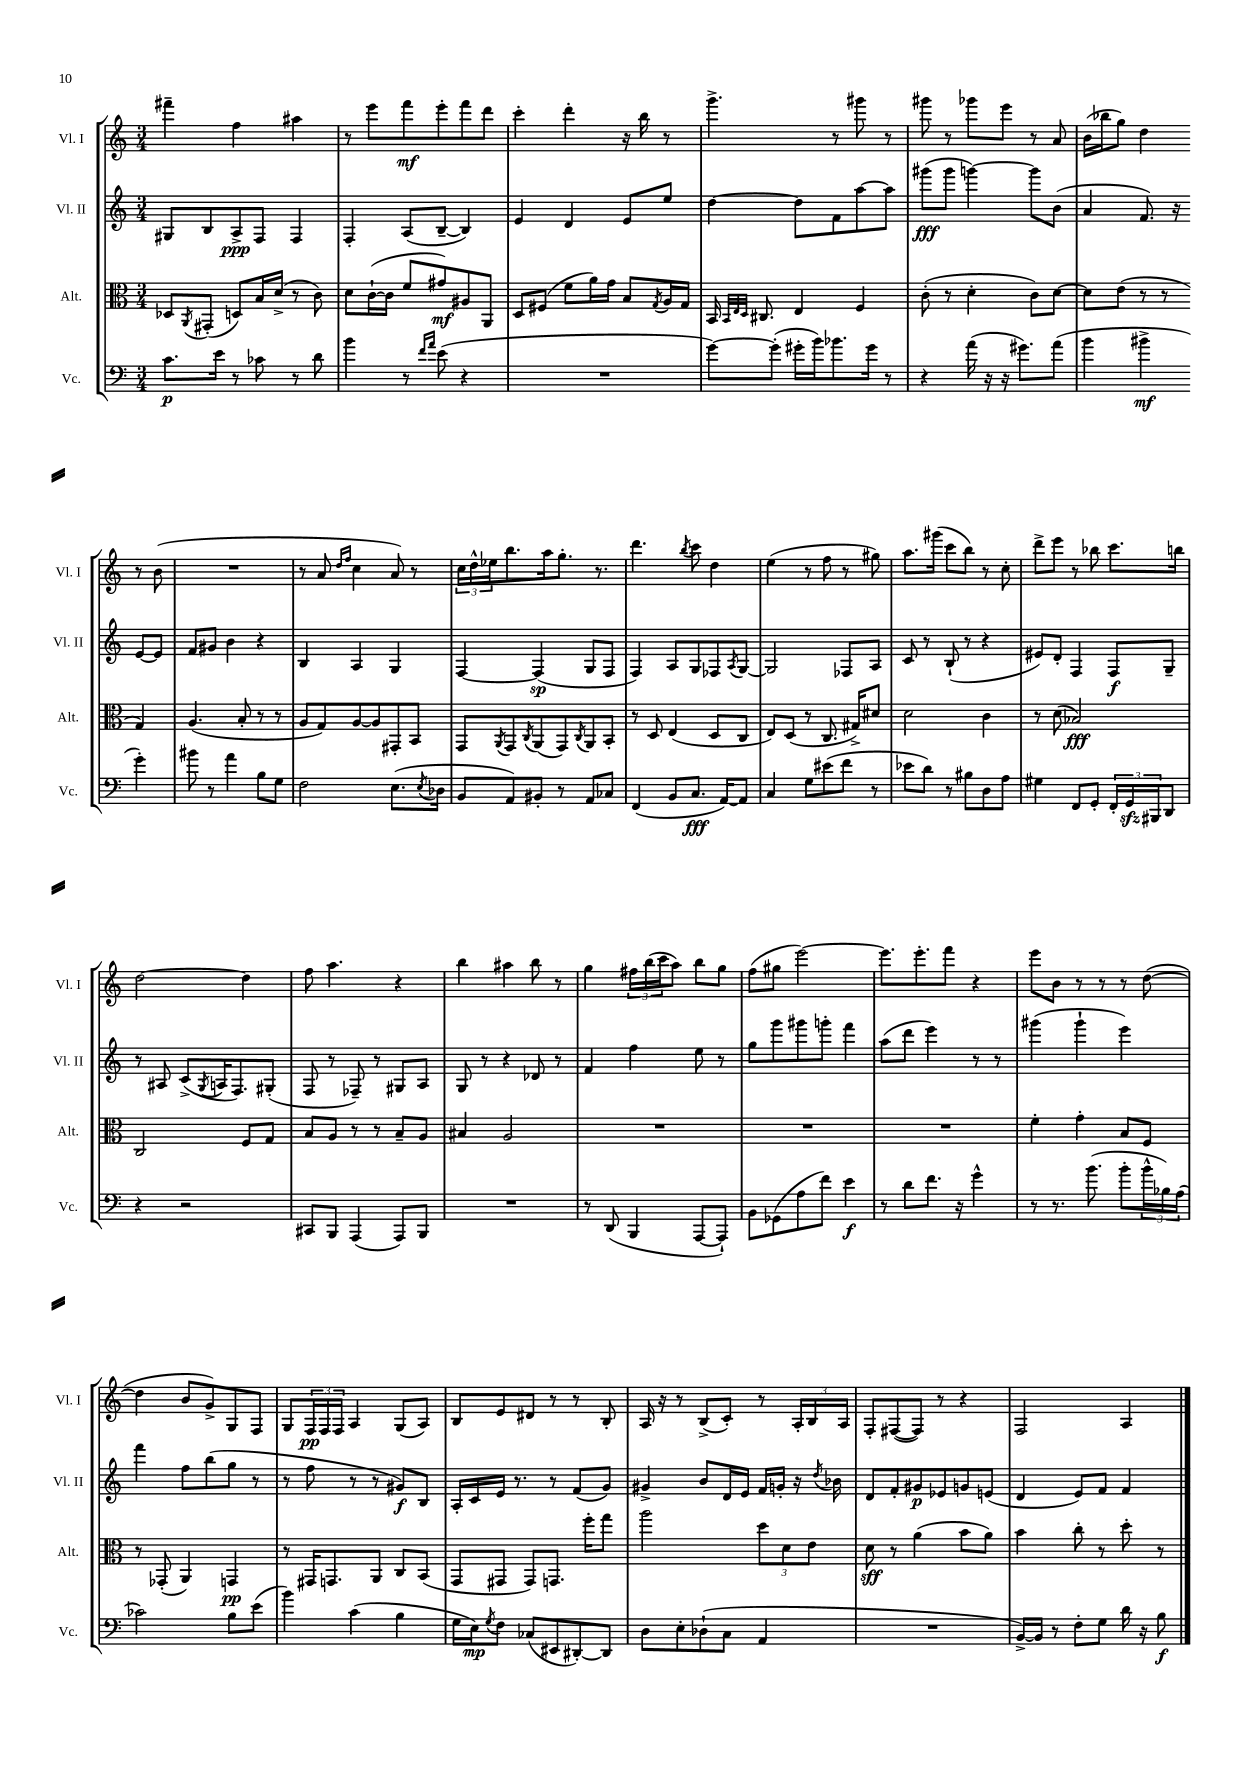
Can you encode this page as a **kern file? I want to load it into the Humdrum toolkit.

**kern	**dynam	**kern	**dynam	**kern	**dynam	**kern	**dynam
*part4	*part4	*part3	*part3	*part2	*part2	*part1	*part1
*staff4	*staff4	*staff3	*staff3	*staff2	*staff2	*staff1	*staff1
*I"Vc.	*	*I"Alt.	*	*I"Vl. II	*	*I"Vl. I	*
*I'Vc.	*	*I'Alt.	*	*I'Vl. II	*	*I'Vl. I	*
*clefF4	*	*clefC3	*	*clefG2	*	*clefG2	*
*k[]	*	*k[]	*	*k[]	*	*k[]	*
*M3/4	*	*M3/4	*	*M3/4	*	*M3/4	*
=111	=111	=111	=111	=111	=111	=111	=111
8.c\L	p	8D-X/L	.	8G#X/L	.	4fff#X~\	.
.	.	8qAA/	.	.	.	.	.
.	.	(8GG#X'/J	.	8B/	.	.	.
16e\Jk	.	.	.	.	.	.	.
8r	.	8Dn/L)	.	8A^/	ppp	4ff\	.
8c-X\	.	16B/L	.	8F/J	.	.	.
.	.	(16d^/JJ	.	.	.	.	.
8r	.	8r	.	4F/	.	4aa#X\	.
8d\	.	8c\)	.	.	.	.	.
=112	=112	=112	=112	=112	=112	=112	=112
4b\	.	8d\L	.	4F'/	.	8r	.
.	.	([16c`\L	.	.	.	8eee\L	.
.	.	16c\JJ]	.	.	.	.	.
8r	.	8f/L	.	(8A/L	.	8fff\	mf
16qqf/LL	.	.	.	.	.	.	.
16qqa/JJ	.	.	.	.	.	.	.
(8e\	.	8g#X/)	mf	[8B~/J	.	8eee'\	.
4r	.	8A#X/	.	4B/])	.	8fff\	.
.	.	8AA/J	.	.	.	8ddd\J	.
=113	=113	=113	=113	=113	=113	=113	=113
2.r	.	8D/L	.	4e/	.	4ccc'\	.
.	.	(8F#X/J	.	.	.	.	.
.	.	8f\L	.	4d/	.	4ddd'\	.
.	.	16a\L)	.	.	.	.	.
.	.	16g\JJ	.	.	.	.	.
.	.	8B/L	.	8e/L	.	16r	.
.	.	.	.	.	.	16bb\	.
.	.	8qG/	.	.	.	.	.
.	.	16A/L	.	8ee/J	.	8r	.
.	.	16G/JJ	.	.	.	.	.
=114	=114	=114	=114	=114	=114	=114	=114
[8g\L)	.	16BB/	.	[4dd\	.	4.ggg^\	.
.	.	32qqBB/LLL	.	.	.	.	.
.	.	32qqE/	.	.	.	.	.
.	.	32qqD/JJJ	.	.	.	.	.
.	.	8.C#X/	.	.	.	.	.
(8g'\J]	.	.	.	.	.	.	.
16g#X'\LL	.	4E/	.	8dd\L]	.	.	.
16b\J)	.	.	.	.	.	.	.
8.b-X\	.	.	.	8f\	.	8r	.
.	.	4F/	.	[8aa\	.	8ggg#X\	.
16g#\Jk	.	.	.	.	.	.	.
8r	.	.	.	8aa\J]	.	8r	.
=115	=115	=115	=115	=115	=115	=115	=115
4r	.	(8c'\	.	(8ggg#X\L	fff	8ggg#X\	.
.	.	8r	.	8ggg#\J	.	8r	.
(16a\	.	4d'\	.	[4gggn\)	.	8ggg-X\L	.
16r	.	.	.	.	.	.	.
16r	.	.	.	.	.	8eee\J	.
8.g#X\L)	.	.	.	.	.	.	.
.	.	8c\L)	.	8ggg\L]	.	8r	.
(8a\J	.	[8d\J	.	(8b\J	.	8a/	.
=116	=116	=116	=116	=116	=116	=116	=116
4b\	.	8d\L]	.	4a/	.	(16b\LL	.
.	.	.	.	.	.	16bb-X\J	.
.	.	(8e\J	.	.	.	8gg\J)	.
4b#X^\	mf	8r	.	8.f/)	.	4dd\	.
.	.	8r	.	.	.	.	.
.	.	.	.	16r	.	.	.
4g'\)	.	4G/)	.	[8e/L	.	8r	.
.	.	.	.	8e/J]	.	(8b\	.
!!LO:LB:g=z
=117	=117	=117	=117	=117	=117	=117	=117
8b#X\	.	(4.A/	.	8f/L	.	2.r	.
8r	.	.	.	8g#X/J	.	.	.
4a\	.	.	.	4b\	.	.	.
.	.	8B'/	.	.	.	.	.
8B\L	.	8r	.	4r	.	.	.
8G\J	.	8r	.	.	.	.	.
=118	=118	=118	=118	=118	=118	=118	=118
2F\	.	8A/L	.	4B/	.	8r	.
.	.	8G/)	.	.	.	8a/	.
.	.	.	.	.	.	16qqdd/LL	.
.	.	.	.	.	.	16qqff/JJ	.
.	.	[8A/	.	4A/	.	4cc\	.
.	.	8A/]	.	.	.	.	.
(8.E\L	.	8GG#X'/	.	4G/	.	8a/)	.
.	.	8BB/J	.	.	.	8r	.
8qE/	.	.	.	.	.	.	.
16D-X\Jk	.	.	.	.	.	.	.
=119	=119	=119	=119	=119	=119	=119	=119
8BB/L	.	8GG/L	.	[4F/	.	24cc\LL	.
.	.	.	.	.	.	24dd^^\	.
.	.	.	.	.	.	24ee-X\J	.
.	.	8qAA/	.	.	.	.	.
8AA/)	.	8GG/	.	.	.	8.bb\	.
.	.	8qC/	.	.	.	.	.
8BB#X'/J	.	(8AA/	.	(4F/]	sp	.	.
.	.	.	.	.	.	16aa\k	.
8r	.	8GG/)	.	.	.	8.gg'\J	.
.	.	8qC/	.	.	.	.	.
8AA/L	.	8AA/	.	8G/L	.	.	.
.	.	.	.	.	.	8.r	.
8C-X/J	.	8BB'/J	.	8F/J	.	.	.
=120	=120	=120	=120	=120	=120	=120	=120
(4FF/	.	8r	.	4F/)	.	4.ddd\	.
.	.	8D/	.	.	.	.	.
8BB/L	.	(4E/	.	8A/L	.	.	.
.	.	.	.	.	.	8qbb/	.
8.C/J	fff	.	.	8G/	.	8ccc\	.
.	.	8D/L	.	8F-X/	.	4dd\	.
[16AA/KL)	.	.	.	.	.	.	.
.	.	.	.	8qA/	.	.	.
8AA/J]	.	8C/J	.	[8G/J	.	.	.
=121	=121	=121	=121	=121	=121	=121	=121
4C/	.	8E/L)	.	2G/]	.	(4ee\	.
.	.	(8D/J	.	.	.	.	.
8G\L	.	8r	.	.	.	8r	.
(8e#X\	.	8.C/	.	.	.	8ff\	.
8f\J	.	.	.	8F-X/L	.	8r	.
.	.	16G#X^/KL)	.	.	.	.	.
8r	.	8d#X/J	.	8A/J	.	8gg#X\)	.
=122	=122	=122	=122	=122	=122	=122	=122
8e-X\L	.	2d\	.	8c/	.	8.aa\L	.
8d\J)	.	.	.	8r	.	.	.
.	.	.	.	.	.	(16ggg#X\Jk	.
8r	.	.	.	(8B`/	.	8ccc\L	.
8B#X\L	.	.	.	8r	.	8bb\J)	.
8D\	.	4c\	.	4r	.	8r	.
8A\J	.	.	.	.	.	8cc'\	.
=123	=123	=123	=123	=123	=123	=123	=123
4G#X\	.	8r	.	8e#X/L)	.	8ddd^\L	.
.	.	(8d\	.	8d'/J	.	8eee\J	.
8FF/L	.	2B-X/)	fff	4F/	.	8r	.
8GG'/J	.	.	.	.	.	8bb-X\	.
24FF'/LL	.	.	.	8F/L	f	8.ccc\L	.
24GGzz/	.	.	.	.	.	.	.
24BBB#X/J	.	.	.	.	.	.	.
8DD/J	.	.	.	8G~/J	.	.	.
.	.	.	.	.	.	16bbn\Jk	.
!!LO:LB:g=z
=124	=124	=124	=124	=124	=124	=124	=124
4r	.	2C/	.	8r	.	[2dd\	.
.	.	.	.	8A#X/	.	.	.
2r	.	.	.	(8c^/L	.	.	.
.	.	.	.	8qG/	.	.	.
.	.	.	.	16An/K	.	.	.
.	.	.	.	8.F/)	.	.	.
.	.	8F/L	.	.	.	4dd\]	.
.	.	8G/J	.	(8G#X'/J	.	.	.
=125	=125	=125	=125	=125	=125	=125	=125
8CC#X/L	.	8B/L	.	8F/	.	8ff\	.
8BBB/J	.	8A/J	.	8r	.	4.aa\	.
(4AAA/	.	8r	.	8F-X~/)	.	.	.
.	.	8r	.	8r	.	.	.
8AAA/L)	.	8B~/L	.	8G#X/L	.	4r	.
8BBB/J	.	8A/J	.	8A/J	.	.	.
=126	=126	=126	=126	=126	=126	=126	=126
2.r	.	4B#X/	.	8G/	.	4bb\	.
.	.	.	.	8r	.	.	.
.	.	2A/	.	4r	.	4aa#X\	.
.	.	.	.	8d-X/	.	8bb\	.
.	.	.	.	8r	.	8r	.
=127	=127	=127	=127	=127	=127	=127	=127
8r	.	2.r	.	4f/	.	4gg\	.
(8DD/	.	.	.	.	.	.	.
4BBB/	.	.	.	4ff\	.	24ff#X\LL	.
.	.	.	.	.	.	(24bb\	.
.	.	.	.	.	.	24ccc\J	.
.	.	.	.	.	.	8aa\J)	.
[8AAA/L	.	.	.	8ee\	.	8bb\L	.
8AAA`/J])	.	.	.	8r	.	8gg\J	.
=128	=128	=128	=128	=128	=128	=128	=128
8BB\L	.	2.r	.	8gg\L	.	(8ff\L	.
(8GG-X\	.	.	.	8ggg\	.	8gg#X\J	.
8A\	.	.	.	8ggg#X\	.	[2eee\)	.
8f\J)	.	.	.	8gggn'\J	.	.	.
4e\	f	.	.	4fff\	.	.	.
=129	=129	=129	=129	=129	=129	=129	=129
8r	.	2.r	.	(8aa\L	.	8.eee\L]	.
8d\L	.	.	.	8ddd\J	.	.	.
.	.	.	.	.	.	8.eee'\	.
8.f\J	.	.	.	4eee\)	.	.	.
.	.	.	.	.	.	8fff\J	.
16r	.	.	.	.	.	.	.
4g^^\	.	.	.	8r	.	4r	.
.	.	.	.	8r	.	.	.
=130	=130	=130	=130	=130	=130	=130	=130
8r	.	4f'\	.	(4ggg#X\	.	8eee\L	.
8.r	.	.	.	.	.	8b\J	.
.	.	4g'\	.	4ggg#`\	.	8r	.
(8.b\	.	.	.	.	.	.	.
.	.	.	.	.	.	8r	.
8b'\L	.	8B/L	.	4eee\)	.	8r	.
24b^^\L	.	8F/J	.	.	.	([8dd\	.
24B-X\)	.	.	.	.	.	.	.
(24A\JJ	.	.	.	.	.	.	.
!!LO:LB:g=z
=131	=131	=131	=131	=131	=131	=131	=131
2c-X\)	.	8r	.	4fff\	.	4dd\]	.
.	.	(8GG-X'/	.	.	.	.	.
.	.	4AA/)	.	8ff\L	.	8b/L	.
.	.	.	.	(8bb\	.	8g^/)	.
8B\L	.	4GGn/	pp	8gg\J	.	8G/	.
(8e\J	.	.	.	8r	.	8F/J	.
=132	=132	=132	=132	=132	=132	=132	=132
4b\)	.	8r	.	8r	.	8G/L	.
.	.	16GG#X/KL	.	8ff\	.	24F/L	pp
.	.	.	.	.	.	24F/	.
.	.	8.GGn/	.	.	.	.	.
.	.	.	.	.	.	24F/JJ	.
(4c\	.	.	.	8r	.	4A/	.
.	.	8AA/J	.	8r	.	.	.
4B\	.	8C/L	.	8g#X/L)	f	(8G/L	.
.	.	(8BB/J	.	8B/J	.	8A/J)	.
=133	=133	=133	=133	=133	=133	=133	=133
16G\LL	.	8GG/L	.	16A'/LL	.	8B/L	.
16E\J)	mp	.	.	16c/	.	.	.
8qG/	.	.	.	.	.	.	.
8F\J	.	8GG#X/J	.	16e/JJ	.	8e/	.
.	.	.	.	8.r	.	.	.
(8C-X/L	.	8GG#/L)	.	.	.	8d#X/J	.
8EE#X/	.	8.GGn/J	.	8r	.	8r	.
[8DD#X'/)	.	.	.	(8f/L	.	8r	.
.	.	16ff'\KL	.	.	.	.	.
8DD#/J]	.	8gg\J	.	8g/J)	.	8B'/	.
=134	=134	=134	=134	=134	=134	=134	=134
8D\L	.	2aa\	.	4g#X^/	.	16A/	.
.	.	.	.	.	.	16r	.
8E'\	.	.	.	.	.	8r	.
(8D-X`\	.	.	.	8b/L	.	(8B^/L	.
8C\J	.	.	.	16d/L	.	8c'/J)	.
.	.	.	.	16e/JJ	.	.	.
4AA/	.	12dd\L	.	16f/LL	.	8r	.
.	.	.	.	16gn'/JJ	.	.	.
.	.	12d\	.	.	.	.	.
.	.	.	.	16r	.	24A'/LL	.
.	.	12e\J	.	.	.	24B/	.
.	.	.	.	8qdd/	.	.	.
.	.	.	.	16b-X\	.	.	.
.	.	.	.	.	.	24A/JJ	.
=135	=135	=135	=135	=135	=135	=135	=135
2.r	.	8d\	sff	8d/L	.	8F'/L	.
.	.	8r	.	8f'/	.	([8F#X/	.
.	.	(4a\	.	8g#X/	p	8F#/J])	.
.	.	.	.	8e-X/	.	8r	.
.	.	8b\L	.	8gn/	.	4r	.
.	.	8a\J)	.	(8en/J	.	.	.
=136	=136	=136	=136	=136	=136	=136	=136
[16BB^/LL)	.	4b\	.	4d/	.	2F/	.
16BB/JJ]	.	.	.	.	.	.	.
8r	.	.	.	.	.	.	.
8F'\L	.	8cc'\	.	8e/L)	.	.	.
8G\J	.	8r	.	8f/J	.	.	.
16d\	.	8dd'\	.	4f/	.	4A/	.
16r	.	.	.	.	.	.	.
8B\	f	8r	.	.	.	.	.
==	==	==	==	==	==	==	==
*-	*-	*-	*-	*-	*-	*-	*-
